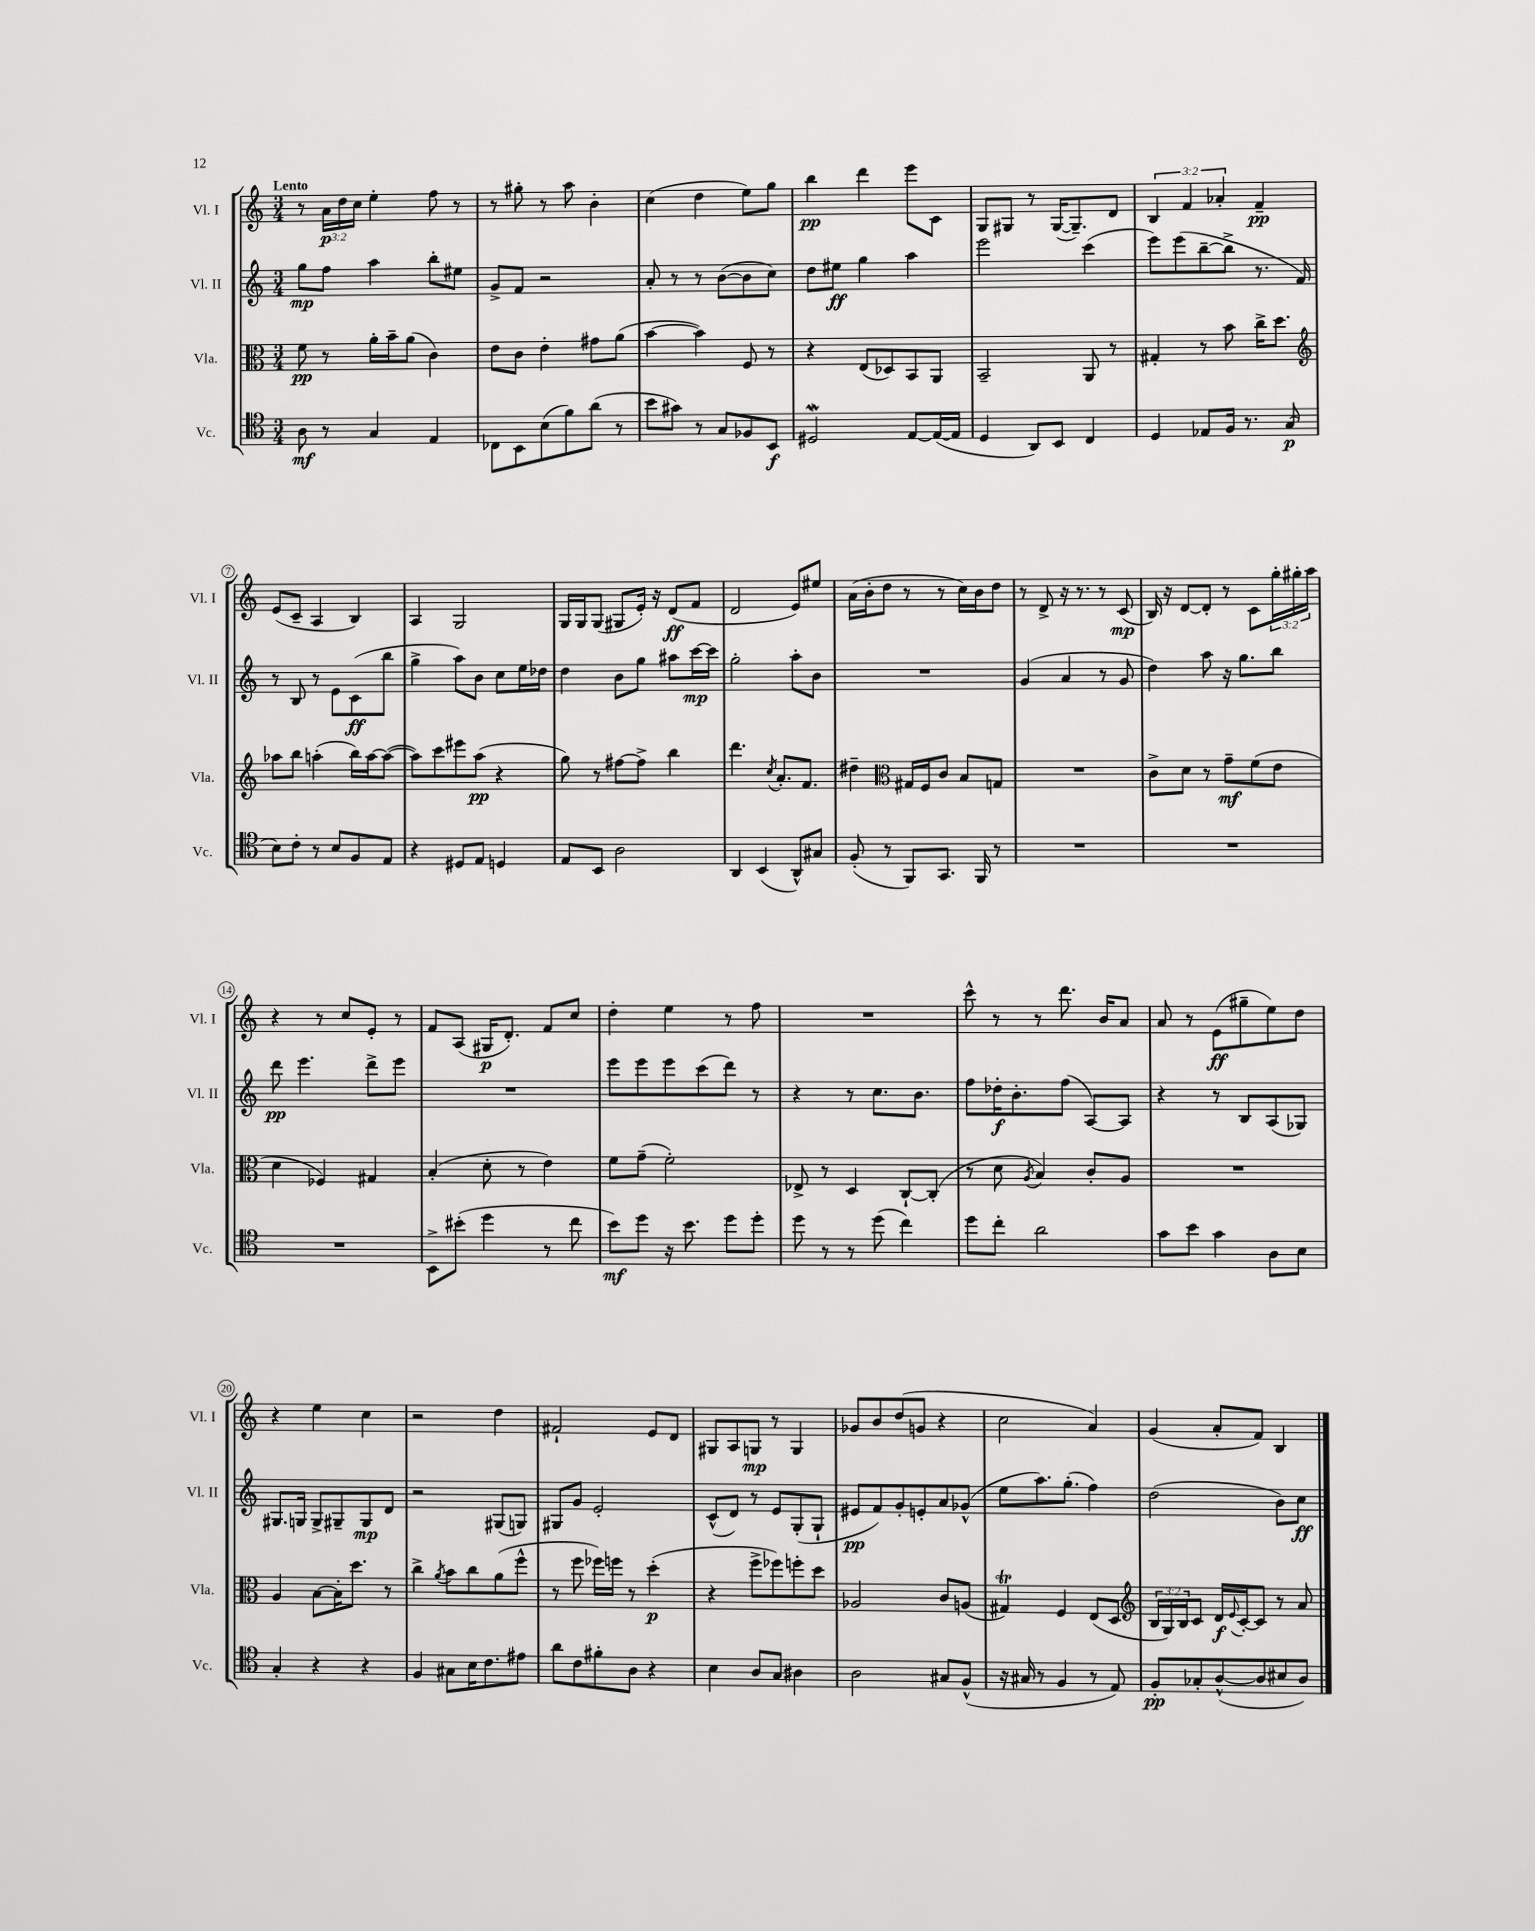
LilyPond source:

<<
\new StaffGroup <<
\new Staff = "s0" \with { instrumentName = "Vl. I" shortInstrumentName = "Vl. I" } {
    \clef treble \key c \major \numericTimeSignature \time 3/4 \override Staff.TupletNumber.text = #tuplet-number::calc-fraction-text \tempo "Lento"
    r8 \tuplet 3/2 { a'16\p d''16 c''16 } e''4-. f''8 r8 |
    r8 gis''8-. r8 a''8 b'4-. |
    c''4( d''4 e''8) g''8 |
    b''4\pp d'''4 e'''8 c'8 |
    g8 gis8 r8 gis16~( gis8.--) d'8 |
    \tuplet 3/2 { b4 f'4 aes'4-. } f'4--\pp |
    e'8( c'8-- a4 b4) |
    a4 g2 |
    g16 g16 g8( gis8 e'16-.) r16 d'8\ff( f'8 |
    d'2 e'8) eis''8 |
    a'16( b'16-. d''8 r8 r8 c''16) b'16 d''8 |
    r8 d'8-> r16 r8. r8 c'8\mp( |
    b16) r16 d'8~ d'8-. r8 c'8 \tuplet 3/2 { g''16-. gis''16-. a''16 } |
    r4 r8 c''8 e'8-. r8 |
    f'8 a8( gis16\p d'8.-.) f'8 c''8 |
    d''4-. e''4 r8 f''8 |
    R2. |
    c'''8-^ r8 r8 d'''8. b'16 a'8 |
    a'8 r8 e'8\ff( gis''8-- e''8) d''8 |
    r4 e''4 c''4 |
    r2 d''4 |
    fis'2-! e'8 d'8 |
    gis8 a8 g8\mp r8 g4 |
    ges'8 b'8 d''8( g'8 r4 |
    c''2 a'4) |
    g'4( a'8-. f'8) b4 \bar "|." |
}
\new Staff = "s1" \with { instrumentName = "Vl. II" shortInstrumentName = "Vl. II" } {
    \clef treble \key c \major \numericTimeSignature \time 3/4
    g''8\mp f''8 a''4 b''8-. eis''8 |
    g'8-> f'8 r2 |
    a'8-. r8 r8 b'8~( b'8 c''8) |
    d''8 eis''8\ff g''4 a''4 |
    e'''2 c'''4( |
    e'''8) e'''8( b''8~-- b''8-> r8. f'16) |
    r8 b8 r8 e'8 c'8\ff( b''8 |
    g''4-> a''8) b'8 c''8 e''16 des''16 |
    d''4 b'8 g''8 ais''8 c'''16~\mp c'''16 |
    g''2-. a''8-. b'8 |
    R2. |
    g'4( a'4 r8 g'8 |
    d''4) a''8 r16 g''8. b''8 |
    d'''8\pp e'''4. d'''8-> e'''8 |
    R2. |
    e'''8 e'''8 e'''8 c'''8( d'''8) r8 |
    r4 r8 c''8. b'8. |
    f''8 des''16-.\f b'8.-. f''8( a8~) a8 |
    r4 r8 b8 a8( ges8) |
    gis8. g16 g8-> gis8-- gis8\mp d'8 |
    r2 gis8( g8) |
    gis8 g'8 e'2-. |
    c'8-^( d'8) r8 e'8 g8-.( g8-! |
    eis'8\pp f'8) g'8-. e'8-. a'8 ges'8-^( |
    e''8 a''8.) g''8.-.( f''4) |
    d''2( b'8) c''8\ff \bar "|." |
}
\new Staff = "s2" \with { instrumentName = "Vla." shortInstrumentName = "Vla." } {
    \clef alto \key c \major \numericTimeSignature \time 3/4 \override Staff.TupletNumber.text = #tuplet-number::calc-fraction-text
    f'8\pp r8 a'16-. b'16-- a'8( c'4) |
    e'8 c'8 e'4-. gis'8 a'8( |
    b'4~ b'4) f8 r8 |
    r4 e8( des8) b,8 a,8 |
    b,2-- a,8 r8 |
    gis4-. r8 b'8 c''16-> d''8. |
    \clef treble aes''8 b''8 a''4-.( b''16) a''16~ a''8~( |
    a''8) c'''8 eis'''8 a''8\pp( r4 |
    g''8) r8 fis''8~ fis''8-> b''4 |
    d'''4. \acciaccatura { c''8 } a'8.-. f'8. |
    dis''4-- \clef alto gis16 f16 c'8 b8 g8 |
    R2. |
    c'8-> d'8 r8 g'8--\mf f'8( e'8 |
    d'4 fes4) gis4 |
    b4-.( d'8-. r8 e'4) |
    f'8 g'8--( f'2-.) |
    ees8-> r8 d4 c8~-! c8-.( |
    r8 d'8 \acciaccatura { a8 } b4) c'8-. a8 |
    R2. |
    a4 b8~ b16-. d''8. r8 |
    c''4-> \acciaccatura { a'8 } b'8 c''8 a'8( f''8-^ |
    r8 f''8 fes''16) f''16 r8 d''4-.\p( |
    r4 f''8-> fes''8) f''8-. d''8 |
    aes2 c'8 a8( |
    gis4\trill) f4 e8( d8 |
    \clef treble \tuplet 3/2 { b16 g16) b16 } c'8 d'16\f \appoggiatura { e'8 } c'16~-. c'8 r8 a'8 \bar "|." |
}
\new Staff = "s3" \with { instrumentName = "Vc." shortInstrumentName = "Vc." } {
    \clef tenor \key c \major \numericTimeSignature \time 3/4
    a8\mf r8 g4 e4 |
    ces8 b,8 b8( f'8) a'8( r8 |
    b'8 gis'8) r8 g8 fes8 b,8\f |
    dis2\mordent e8~ e16~( e16 |
    d4 a,8) b,8 c4 |
    d4 ees8 f16 r8. g8\p( |
    b8) c'8-. r8 b8 f8 e8 |
    r4 dis8 e8 d4 |
    e8 b,8 a2 |
    a,4 b,4( a,8-^) gis8 |
    f8-.( r8 f,8) g,8. f,16 r8 |
    R2. |
    R2. |
    R2. |
    b,8-> bis'8-.( d''4 r8 c''8 |
    b'8\mf) d''8 r16 b'8. d''8 d''8-. |
    d''8 r8 r8 d''8( c''4) |
    d''8 c''8-. a'2 |
    g'8 b'8 g'4 a8 b8 |
    g4-. r4 r4 |
    f4 gis8 b16 c'8. eis'8 |
    a'8 c'8 fis'8-. a8 r4 |
    b4 a8 g8 ais4 |
    a2 gis8 f8-^( |
    r16 gis16 r8 f4 r8 e8) |
    f8-.\pp ges8-. a8~-^( a8 bis8 a8) \bar "|." |
}
>>
>>
\layout { \context { \Score \override BarNumber.stencil = #(make-stencil-circler 0.1 0.3 ly:text-interface::print) } }
